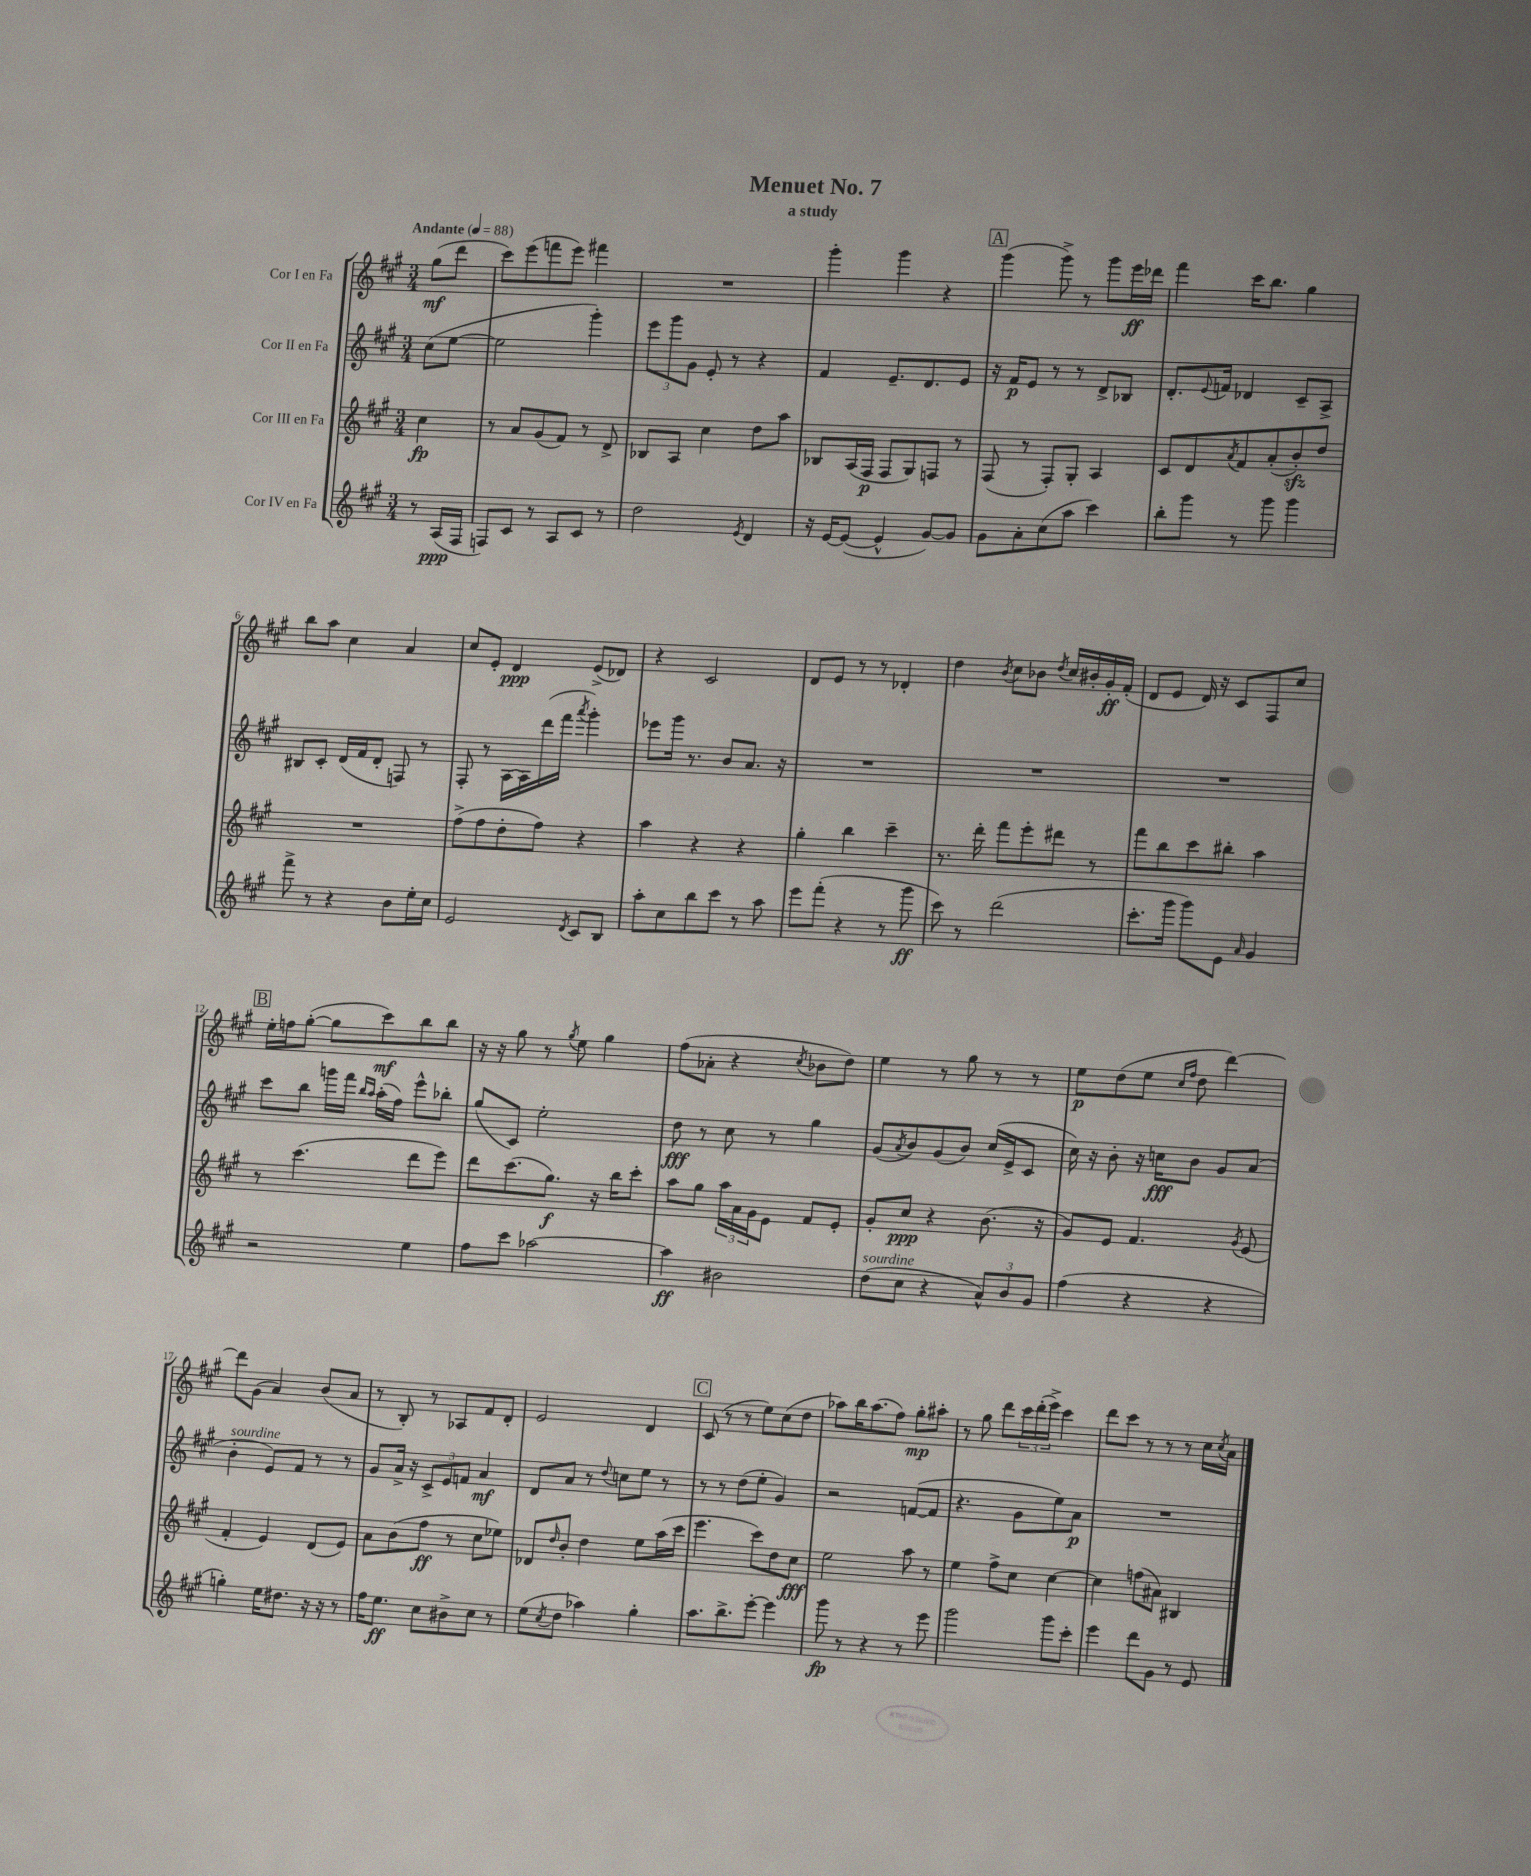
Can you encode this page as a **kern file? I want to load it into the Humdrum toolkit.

**kern	**dynam	**kern	**dynam	**kern	**dynam	**kern	**dynam
*part4	*part4	*part3	*part3	*part2	*part2	*part1	*part1
*staff4	*staff4	*staff3	*staff3	*staff2	*staff2	*staff1	*staff1
*I"Cor IV en Fa	*	*I"Cor III en Fa	*	*I"Cor II en Fa	*	*I"Cor I en Fa	*
*clefG2	*	*clefG2	*	*clefG2	*	*clefG2	*
*k[f#c#g#]	*	*k[f#c#g#]	*	*k[f#c#g#]	*	*k[f#c#g#]	*
*M3/4	*	*M3/4	*	*M3/4	*	*M3/4	*
*MM88	*	*MM88	*	*MM88	*	*MM88	*
=	=	=	=	=	=	=	=
!	!	!	!	!	!	!LO:TX:a:B:t=Andante	!
8r	.	4cc#\	fp	(8cc#\L	.	(8gg#\L	mf
(16A/LL	ppp	.	.	[8ee\J	.	8ddd\J	.
16F#/JJ	.	.	.	.	.	.	.
=1	=1	=1	=1	=1	=1	=1	=1
8Fn/L)	.	8r	.	2ee\]	.	8ccc#\L)	.
8c#/J	.	8a/L	.	.	.	(8eee\	.
8r	.	(8g#/	.	.	.	8fffn\	.
8A/L	.	8f#/J)	.	.	.	8eee\J)	.
8c#/J	.	8r	.	4ggg#'\)	.	4fff#X\	.
8r	.	8d^/	.	.	.	.	.
=2	=2	=2	=2	=2	=2	=2	=2
2dd\	.	8B-X/L	.	12eee\L	.	2.r	.
.	.	.	.	12ggg#\	.	.	.
.	.	8A/J	.	.	.	.	.
.	.	.	.	12g#\J	.	.	.
.	.	4cc#\	.	8e'/	.	.	.
.	.	.	.	8r	.	.	.
8qe/	.	.	.	.	.	.	.
4d/	.	8dd\L	.	4r	.	.	.
.	.	8aa\J	.	.	.	.	.
=3	=3	=3	=3	=3	=3	=3	=3
16r	.	8B-X/L	.	4f#/	.	4ggg#'\	.
[16e/KL	.	.	.	.	.	.	.
(8e/J_	.	(16A/L	.	.	.	.	.
.	.	16F#/JJ	p	.	.	.	.
4e^^/]	.	8F#/L	.	8.e~/L	.	4ggg#\	.
.	.	8G#/)	.	.	.	.	.
.	.	.	.	8.d/	.	.	.
[8g#/L)	.	8Fn/J	.	.	.	4r	.
8g#/J]	.	8r	.	8e/J	.	.	.
!!LO:REH:place=s1:t=A
=4	=4	=4	=4	=4	=4	=4	=4
8g#\L	.	(8F#/	.	16r	.	(4ggg#\	.
.	.	.	.	16f#/KL	p	.	.
8a'\	.	8r	.	8e/J	.	.	.
(8cc#\	.	8F#'/L)	.	8r	.	8ggg#^\)	.
8aa\J	.	8G#'/J	.	8r	.	8r	.
4ccc#\)	.	4A/	.	8d^/L	.	8ggg#\L	.
.	.	.	.	8B-X/J	.	16eee\L	ff
.	.	.	.	.	.	16ddd-X\JJ	.
=5	=5	=5	=5	=5	=5	=5	=5
8bb'\L	.	8c#/L	.	8.d'/L	.	4fff#\	.
8ggg#\J	.	8d/	.	.	.	.	.
.	.	.	.	8qqe/	.	.	.
.	.	.	.	16fn/Jk	.	.	.
.	.	8qa/	.	.	.	.	.
8r	.	8f#/	.	4d-X/	.	16ccc#\KL	.
.	.	.	.	.	.	8.bb\J	.
8ggg#\	.	(8a'/	.	.	.	.	.
4ggg#\	.	8bzz'/)	.	8c#~/L	.	4gg#\	.
.	.	8dd/J	.	8A^/J	.	.	.
!!LO:LB:g=z
=6	=6	=6	=6	=6	=6	=6	=6
8fff#^\	.	2.r	.	8B#X/L	.	8bb\L	.
8r	.	.	.	8c#'/J	.	8aa\J	.
4r	.	.	.	(16d/LL	.	4cc#\	.
.	.	.	.	16f#/J	.	.	.
.	.	.	.	8d'/J	.	.	.
8b\L	.	.	.	8Fn/)	.	4a/	.
16ee'\L	.	.	.	8r	.	.	.
16cc#\JJ	.	.	.	.	.	.	.
=7	=7	=7	=7	=7	=7	=7	=7
2e/	.	(8ff#^\L	.	8F#'/	.	8cc#/L	.
.	.	8ff#\	.	8r	.	8e'/J	.
.	.	8dd'\	.	[16A\LL	.	4d/	ppp
.	.	.	.	16A\]	.	.	.
.	.	8ff#\J)	.	(16ddd\	.	.	.
.	.	.	.	16fff#\JJ	.	.	.
8qd/	.	.	.	8qaaa/	.	.	.
8c#/L	.	4r	.	4ggg#'\)	.	(8e^/L	.
8B/J	.	.	.	.	.	8d-X/J)	.
=8	=8	=8	=8	=8	=8	=8	=8
8aa'\L	.	4aa\	.	8eee-X\L	.	4r	.
8cc#\	.	.	.	16ggg#\Jk	.	.	.
.	.	.	.	8.r	.	.	.
8bb\	.	4r	.	.	.	2c#/	.
8ccc#\J	.	.	.	8b/L	.	.	.
8r	.	4r	.	8.a/J	.	.	.
8aa\	.	.	.	.	.	.	.
.	.	.	.	16r	.	.	.
=9	=9	=9	=9	=9	=9	=9	=9
8eee\L	.	4gg#'\	.	2.r	.	8d/L	.
(8fff#'\J	.	.	.	.	.	8e/J	.
4r	.	4bb\	.	.	.	8r	.
.	.	.	.	.	.	8r	.
8r	.	4ccc#~\	.	.	.	4d-X'/	.
8ggg#\	ff	.	.	.	.	.	.
=10	=10	=10	=10	=10	=10	=10	=10
8ccc#\)	.	8.r	.	2.r	.	4dd\	.
8r	.	.	.	.	.	.	.
.	.	16ddd'\	.	.	.	.	.
.	.	.	.	.	.	8qb/	.
(2ddd\	.	8fff#\L	.	.	.	8cc#\L	.
.	.	8eee'\	.	.	.	8b-X\J	.
.	.	.	.	.	.	8qdd/	.
.	.	8ddd#X\J	.	.	.	16cc#/LL	.
.	.	.	.	.	.	16b#X'/	.
.	.	8r	.	.	.	16g#'/	ff
.	.	.	.	.	.	(16f#'/JJ	.
=11	=11	=11	=11	=11	=11	=11	=11
8.ccc#'\L	.	8fff#\L	.	2.r	.	8d/L	.
.	.	8bb\	.	.	.	8e/J	.
16ggg#\Jk	.	.	.	.	.	.	.
8ggg#\L)	.	8ccc#\	.	.	.	16d/)	.
.	.	.	.	.	.	16r	.
8e\J	.	8bb#X'\J	.	.	.	8c#/L	.
16qqa/	.	.	.	.	.	.	.
4g#/	.	4aa\	.	.	.	8F#/	.
.	.	.	.	.	.	8cc#/J	.
!!LO:LB:g=z
!!LO:REH:place=s1:t=B
=12	=12	=12	=12	=12	=12	=12	=12
2r	.	8r	.	8ccc#\L	.	16ee'\LL	.
.	.	.	.	.	.	16ffn\J	.
.	.	(4.ccc#\	.	8bb\J	.	([8gg#'\J	.
.	.	.	.	16gggn\LL	.	8gg#\L]	.
.	.	.	.	16fff#\JJ	.	.	.
.	.	.	.	16qqbb/LL	.	.	.
.	.	.	.	16qqaa/JJ	.	.	.
.	.	.	.	(16aa'\LL	.	8ccc#\)	mf
.	.	.	.	16ff#\JJ)	.	.	.
4ee\	.	8ddd\L	.	8eee^^\L	.	8bb\	.
.	.	8eee\J)	.	8bb-X'\J	.	8bb\J	.
=13	=13	=13	=13	=13	=13	=13	=13
8ff#\L	.	8ddd\L	.	(8gg#/L	.	16r	.
.	.	.	.	.	.	16r	.
8ccc#\J	.	(8.ccc#\	.	8c#/J)	.	8gg#\	.
[2aa-X\	.	.	.	2ee'\	.	8r	.
.	.	8.gg#\J)	f	.	.	.	.
.	.	.	.	.	.	8qgg#/	.
.	.	.	.	.	.	8ee\	.
.	.	16r	.	.	.	4gg#\	.
.	.	16bb\KL	.	.	.	.	.
.	.	8ccc#'\J	.	.	.	.	.
=14	=14	=14	=14	=14	=14	=14	=14
4aa-\]	ff	8aa\L	.	8dd\	fff	(8ff#\L	.
.	.	8gg#\J	.	8r	.	8a-X'\J	.
2b#X\	.	24aa\LL	.	8cc#\	.	4r	.
.	.	24a\	.	.	.	.	.
.	.	24g#\J	.	.	.	.	.
.	.	8e\J	.	8r	.	.	.
.	.	.	.	.	.	8qcc#/	.
.	.	8f#/L	.	4gg#\	.	8b-X\L	.
.	.	8e'/J	.	.	.	8dd\J)	.
=15	=15	=15	=15	=15	=15	=15	=15
!LO:TX:a:i:t=sourdine	!	!	!	!	!	!	!
(8dd\L	.	8g#'/L	.	(8g#/L	.	4ee\	.
.	.	.	.	8qa/	.	.	.
8cc#\J	.	8cc#/J	ppp	8b/)	.	.	.
4r	.	4r	.	(8g#/	.	8r	.
.	.	.	.	8b/J)	.	8gg#\	.
12a^^/L)	.	(8.b\	.	(16cc#/LL	.	8r	.
.	.	.	.	16e^/J	.	.	.
12b/	.	.	.	.	.	.	.
.	.	.	.	8c#/J	.	8r	.
12g#/J	.	.	.	.	.	.	.
.	.	16r	.	.	.	.	.
=16	=16	=16	=16	=16	=16	=16	=16
(4ff#\	.	8g#/L)	.	16cc#\)	.	8ee\L	p
.	.	.	.	16r	.	.	.
.	.	8e/J	.	8b'\	.	(8dd\	.
4r	.	4.f#/	.	16r	.	8ee\J	.
.	.	.	.	16ccn\KL	fff	.	.
.	.	.	.	.	.	16qqcc#/LL	.
.	.	.	.	.	.	16qqff#/JJ	.
.	.	.	.	8b\J	.	8dd\	.
4r	.	.	.	8g#/L	.	[4ddd\)	.
.	.	8qg#/	.	.	.	.	.
.	.	(8e/	.	(8a/J	.	.	.
!!LO:LB:g=z
=17	=17	=17	=17	=17	=17	=17	=17
!	!	!	!	!LO:TX:a:i:t=sourdine	!	!	!
4ggn'\)	.	4f#'/	.	4b'\	.	8ddd\L]	.
.	.	.	.	.	.	(8g#\J	.
16ee\KL	.	4e/)	.	8e/L)	.	4a/)	.
8.dd#X\J	.	.	.	.	.	.	.
.	.	.	.	8f#/J	.	.	.
16r	.	(8d/L	.	8r	.	(8b/L	.
16r	.	.	.	.	.	.	.
8r	.	8e/J)	.	8r	.	8a/J	.
=18	=18	=18	=18	=18	=18	=18	=18
16ff#\KL	.	8a\L	.	8g#/L	.	8r	.
8.ee\J	ff	.	.	.	.	.	.
.	.	(8b\	.	16a^/Jk	.	8B'/)	.
.	.	.	.	16r	.	.	.
8cc#\L	.	8ff#\J	ff	12c#^/L	.	8r	.
.	.	.	.	12e/	.	.	.
8b#X^\	.	8r	.	.	.	8A-X/L	.
.	.	.	.	12fn/J	.	.	.
8cc#\J	.	8cc#\L	.	4a/	mf	8f#/	.
8r	.	8ee-X\J)	.	.	.	8d'/J	.
=19	=19	=19	=19	=19	=19	=19	=19
(8ee\L	.	8d-X/L	.	8d/L	.	2e/	.
8qcc#/	.	16qqdd/	.	.	.	.	.
8dd\J	.	8b'/J	.	8a/J	.	.	.
4aa-X\)	.	4dd\	.	8r	.	.	.
.	.	.	.	8qqdd/	.	.	.
.	.	.	.	8ccn\L	.	.	.
4gg#'\	.	8ee\L	.	8ee\J	.	4d/	.
.	.	(16aa\L	.	8r	.	.	.
.	.	16ccc#\JJ	.	.	.	.	.
!!LO:REH:place=s1:t=C
=20	=20	=20	=20	=20	=20	=20	=20
8.aa\L	.	4.eee\	.	8r	.	(8c#/	.
.	.	.	.	8r	.	8r	.
8.bb^\	.	.	.	.	.	.	.
.	.	.	.	(8dd\L	.	8r	.
[8eee'\J	.	8ccc#\L)	.	8ee'\J	.	8ee\L)	.
4eee\]	.	8dd\	.	4g#/)	.	(8cc#\	.
.	.	8cc#\J	fff	.	.	8dd\J	.
=21	=21	=21	=21	=21	=21	=21	=21
8ggg#\	fp	2ee\	.	2r	.	8aa-X\L)	.
8r	.	.	.	.	.	16bb\K	.
.	.	.	.	.	.	(8.aa-\	.
4r	.	.	.	.	.	.	.
.	.	.	.	.	.	8ff#\J)	.
8r	.	8aa\	.	([8fn/L	.	8gg#'\L	mp
8eee\	.	8r	.	8f/J]	.	8aa#X'\J	.
=22	=22	=22	=22	=22	=22	=22	=22
2ggg#\	.	4ee\	.	4.r	.	8r	.
.	.	.	.	.	.	8gg#\	.
.	.	8ff#^\L	.	.	.	8ddd\L	.
.	.	8cc#\J	.	8g#\L	.	24ccc#\L	.
.	.	.	.	.	.	(24ddd'\	.
.	.	.	.	.	.	24eee^\JJ)	.
8ggg#\L	.	[4cc#\	.	8ee\)	.	4ccc#\	.
8ccc#'\J	.	.	.	8a\J	p	.	.
=23	=23	=23	=23	=23	=23	=23	=23
4eee\	.	4cc#\]	.	2.r	.	8ddd\L	.
.	.	.	.	.	.	8ccc#\J	.
8ddd\L	.	(8ffn\L	.	.	.	8r	.
8g#\J	.	8a#X\J)	.	.	.	8r	.
8r	.	4B#X/	.	.	.	8r	.
8e/	.	.	.	.	.	16cc#\LL	.
.	.	.	.	.	.	8qcc#/	.
.	.	.	.	.	.	16a\JJ	.
==	==	==	==	==	==	==	==
*-	*-	*-	*-	*-	*-	*-	*-
